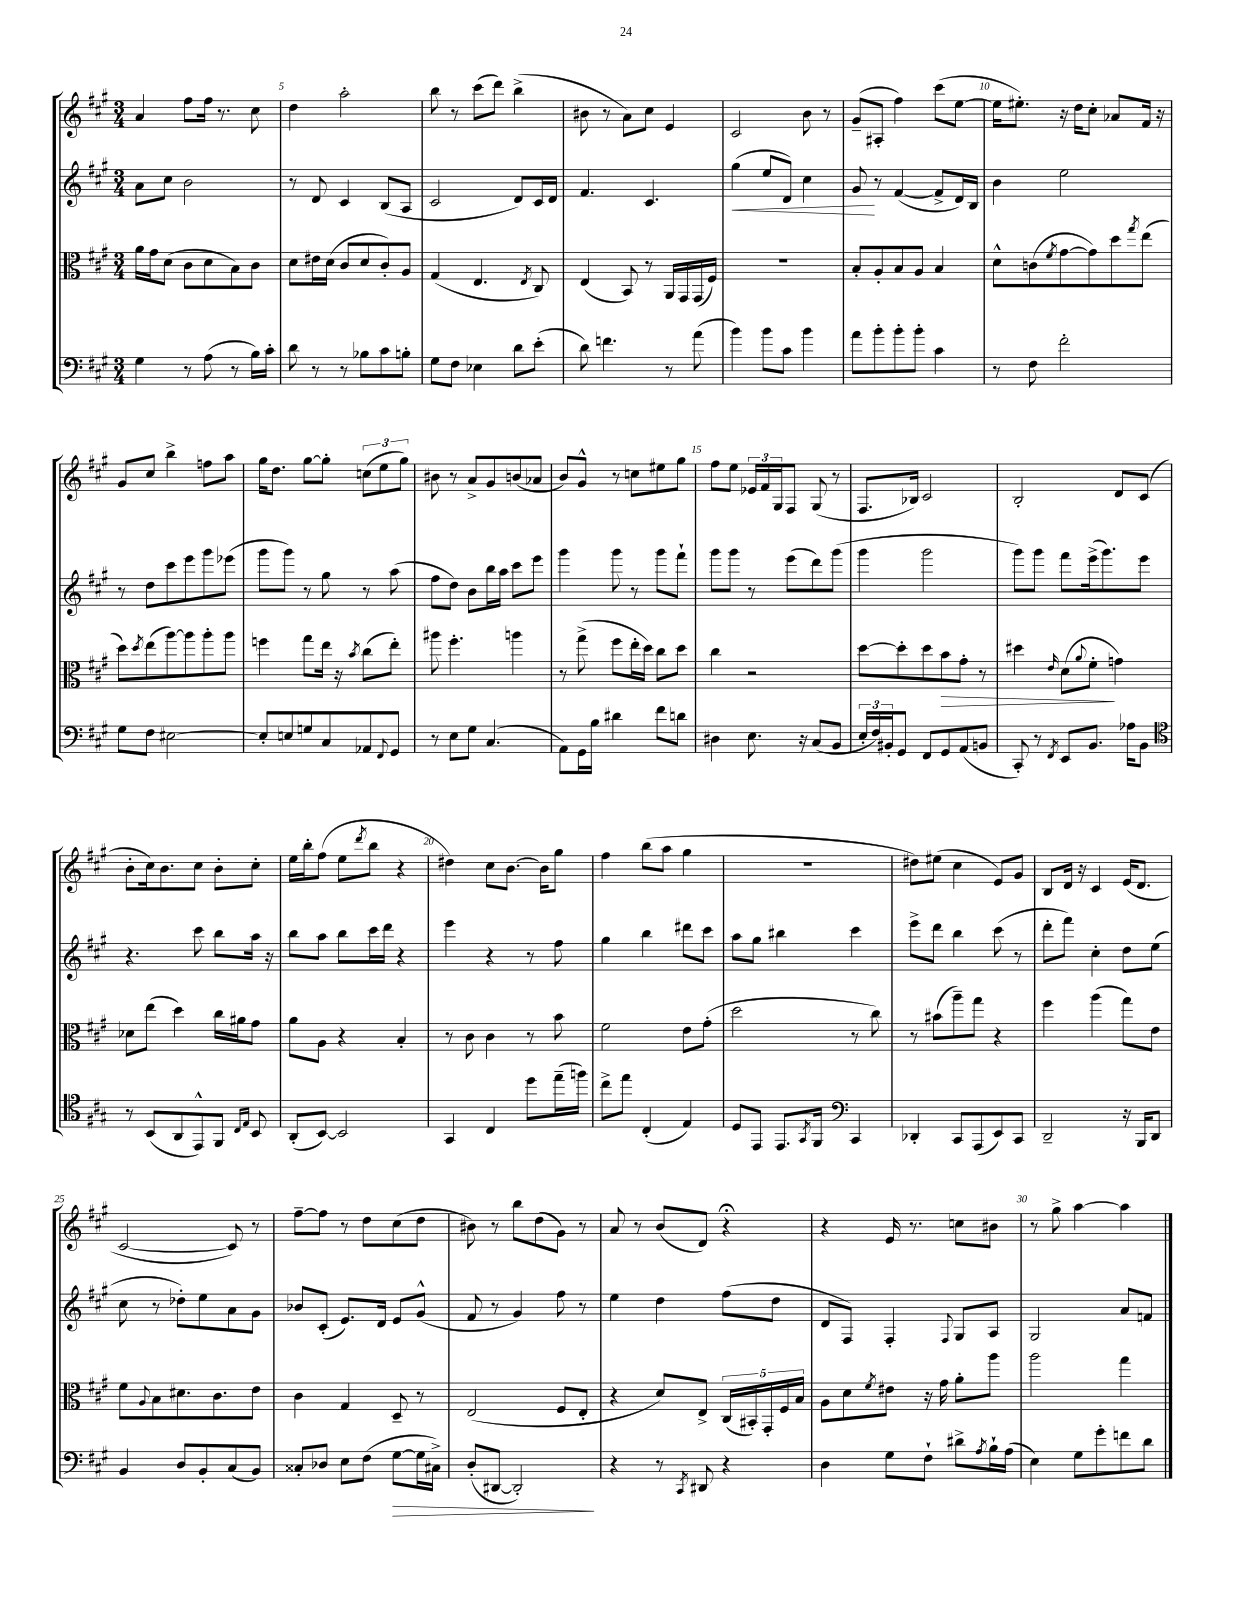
<<
\new StaffGroup <<
\new Staff = "s0" {
    \clef treble \key a \major \numericTimeSignature \time 3/4
    a'4 fis''8 fis''16 r8. cis''8 |
    d''4 a''2-. |
    b''8 r8 cis'''8( d'''8) b''4->( |
    bis'8 r8 a'8) cis''8 e'4 |
    cis'2 b'8 r8 |
    gis'8--( ais8-. fis''4) cis'''8( e''8~ |
    e''16 eis''8.-.) r16 d''16 cis''8-. aes'8 fis'16 r16 |
    gis'8 cis''8 b''4-> f''8 a''8 |
    gis''16 d''8. gis''8~ gis''8-. \tuplet 3/2 { c''8( e''8 gis''8) } |
    bis'8 r8 a'8-> gis'8 b'8( aes'8 |
    b'8) gis'8-^ r8 c''8 eis''8 gis''8 |
    fis''8 e''8 \tuplet 3/2 { ees'16 fis'16 gis16 } fis8 gis8( r8 |
    fis8. bes16) cis'2 |
    b2-. d'8 cis'8( |
    b'8-. cis''16) b'8. cis''8 b'8-. cis''8-. |
    e''16 b''16-. fis''8( e''8 \acciaccatura { d'''8 } b''8 r4 |
    dis''4) cis''8 b'8.~ b'16 gis''8 |
    fis''4 b''8( a''8 gis''4 |
    R2. |
    dis''8) eis''8( cis''4 e'8) gis'8 |
    b8 d'16 r16 cis'4 e'16( d'8. |
    cis'2~ cis'8) r8 |
    fis''8~-- fis''8 r8 d''8 cis''8( d''8 |
    bis'8) r8 b''8 d''8( gis'8) r8 |
    a'8 r8 b'8( d'8) r4\fermata |
    r4 e'16 r8. c''8 bis'8 |
    r8 gis''8-> a''4~ a''4 \bar "|." |
}
\new Staff = "s1" {
    \clef treble \key a \major \numericTimeSignature \time 3/4
    a'8 cis''8 b'2 |
    r8 d'8 cis'4 b8( a8 |
    cis'2 d'8) cis'16 d'16 |
    fis'4. cis'4. |
    gis''4\<( e''8 d'8) cis''4 |
    gis'8\! r8 fis'4~( fis'8-> d'16) b16 |
    b'4 e''2 |
    r8 d''8 cis'''8 e'''8 gis'''8 ees'''8( |
    gis'''8 gis'''8) r8 gis''8 r8 a''8( |
    fis''8 d''8) b'8 b''16 a''16 cis'''8 e'''8 |
    gis'''4 gis'''8 r8 gis'''8 fis'''8-! |
    gis'''8 gis'''8 r8 e'''8( d'''8) gis'''8( |
    gis'''4 gis'''2 |
    gis'''8) gis'''8 fis'''8 e'''16->( gis'''8.) e'''8 |
    r4. cis'''8 b''8 a''16 r16 |
    b''8 a''8 b''8 cis'''16 d'''16 r4 |
    e'''4 r4 r8 fis''8 |
    gis''4 b''4 dis'''8 cis'''8 |
    a''8 gis''8 bis''4 cis'''4 |
    e'''8-> d'''8 b''4 cis'''8( r8 |
    d'''8-. fis'''8) cis''4-. d''8 e''8( |
    cis''8 r8 des''8-.) e''8 a'8 gis'8 |
    bes'8 cis'8-.( e'8.) d'16 e'8 gis'8-^( |
    fis'8 r8 gis'4) fis''8 r8 |
    e''4 d''4 fis''8( d''8 |
    d'8 fis8) fis4-. \appoggiatura { fis8 } gis8 a8 |
    gis2 a'8 f'8 \bar "|." |
}
\new Staff = "s2" {
    \clef alto \key a \major \numericTimeSignature \time 3/4
    a'16 gis'16 d'8( cis'8 d'8 b8) cis'8 |
    d'8 eis'16 d'16( cis'8 d'8 cis'8-.) a8 |
    gis4( e4. \acciaccatura { e8 } cis8) |
    e4( b,8) r8 a,16 gis,16 gis,16( fis16) |
    R2. |
    b8-. a8-. b8 a8 b4 |
    d'8-^ c'8( \acciaccatura { fis'8 } gis'8~ gis'8) d''8 \acciaccatura { gis''8 } e''8( |
    d''8) \acciaccatura { d''8 } e''8( a''8~) a''8 a''8-. a''8 |
    f''4 gis''8 e''16 r16 \acciaccatura { b'8 } cis''8( e''8-.) |
    ais''8 fis''4.-. a''4 |
    r8 gis''8->( fis''8 e''16-. d''16) cis''8 d''8 |
    cis''4 r2 |
    d''8~ d''8-. d''8 b'8\> gis'8-. r8 |
    dis''4 \grace { e'16 } d'8( \appoggiatura { a'8 } fis'8-.\! g'4) |
    des'8 e''8( d''4) cis''16 ais'16 gis'8 |
    a'8 a8 r4 b4-. |
    r8 cis'8 cis'4 r8 b'8 |
    fis'2 e'8 gis'8-.( |
    d''2 r8 cis''8) |
    r8 bis'8( a''8--) gis''8 r4 |
    fis''4 a''4( gis''8) e'8 |
    fis'8 \appoggiatura { a8 } b8 dis'8. cis'8. e'8 |
    cis'4 gis4 d8-- r8 |
    e2( fis8 e8-. |
    r4 d'8) e8-> \tuplet 5/4 { cis16( bis,16-.) gis,16-. fis16 b16 } |
    a8 d'8 \acciaccatura { fis'8 } eis'8 r16 gis'16 a'8-. a''8 |
    a''2 gis''4 \bar "|." |
}
\new Staff = "s3" {
    \clef bass \key a \major \numericTimeSignature \time 3/4
    gis4 r8 a8( r8 b16) cis'16-. |
    d'8 r8 r8 bes8 cis'8 b8-. |
    gis8 fis8 ees4 d'8 e'8-.( |
    d'8) f'4. r8 a'8( |
    b'4) b'8 cis'8 b'4 |
    a'8 b'8-. b'8-. b'8-. cis'4 |
    r8 fis8 fis'2-. |
    gis8 fis8 eis2~ |
    eis8-. e8 g8 cis8 aes,8 \appoggiatura { fis,8 } gis,8 |
    r8 e8 gis8 cis4.( |
    a,8) gis,16 b16 dis'4 fis'8 d'8 |
    dis4 e8. r16 cis8( b,8 |
    \tuplet 3/2 { e16-. fis16) bis,16-. } gis,8 fis,8 gis,8 a,8( b,8 |
    cis,8-.) r8 \acciaccatura { fis,8 } e,8 b,8. aes16 b,8 |
    \clef tenor r8 b,8( a,8 e,8-^) fis,8 \grace { cis16 e16 } b,8 |
    a,8-.( b,8~) b,2 |
    gis,4 cis4 d''8 e''16--( f''16) |
    cis''8-> e''8 cis4-.( e4) |
    d8 e,8 e,8. \acciaccatura { gis,8 } fis,16 \clef bass cis,4 |
    des,4-. cis,8 a,,8( e,8) cis,8 |
    d,2-- r16 b,,16 d,8 |
    b,4 d8 b,8-. cis8( b,8) |
    cisis8-. des8 e8 fis8( gis8~\> gis16 cis16->) |
    d8-.( dis,8~ dis,2-.\!) |
    r4 r8 \acciaccatura { cis,8 } dis,8 r4 |
    d4 gis8 fis8-! dis'8-> \acciaccatura { a8 } b16-! a16( |
    e4) gis8 gis'8-. f'8 d'8 \bar "|." |
}
>>
>>
\layout { \context { \Score currentBarNumber = #4 \override BarNumber.break-visibility = ##(#f #t #t) barNumberVisibility = #(every-nth-bar-number-visible 5) } }
